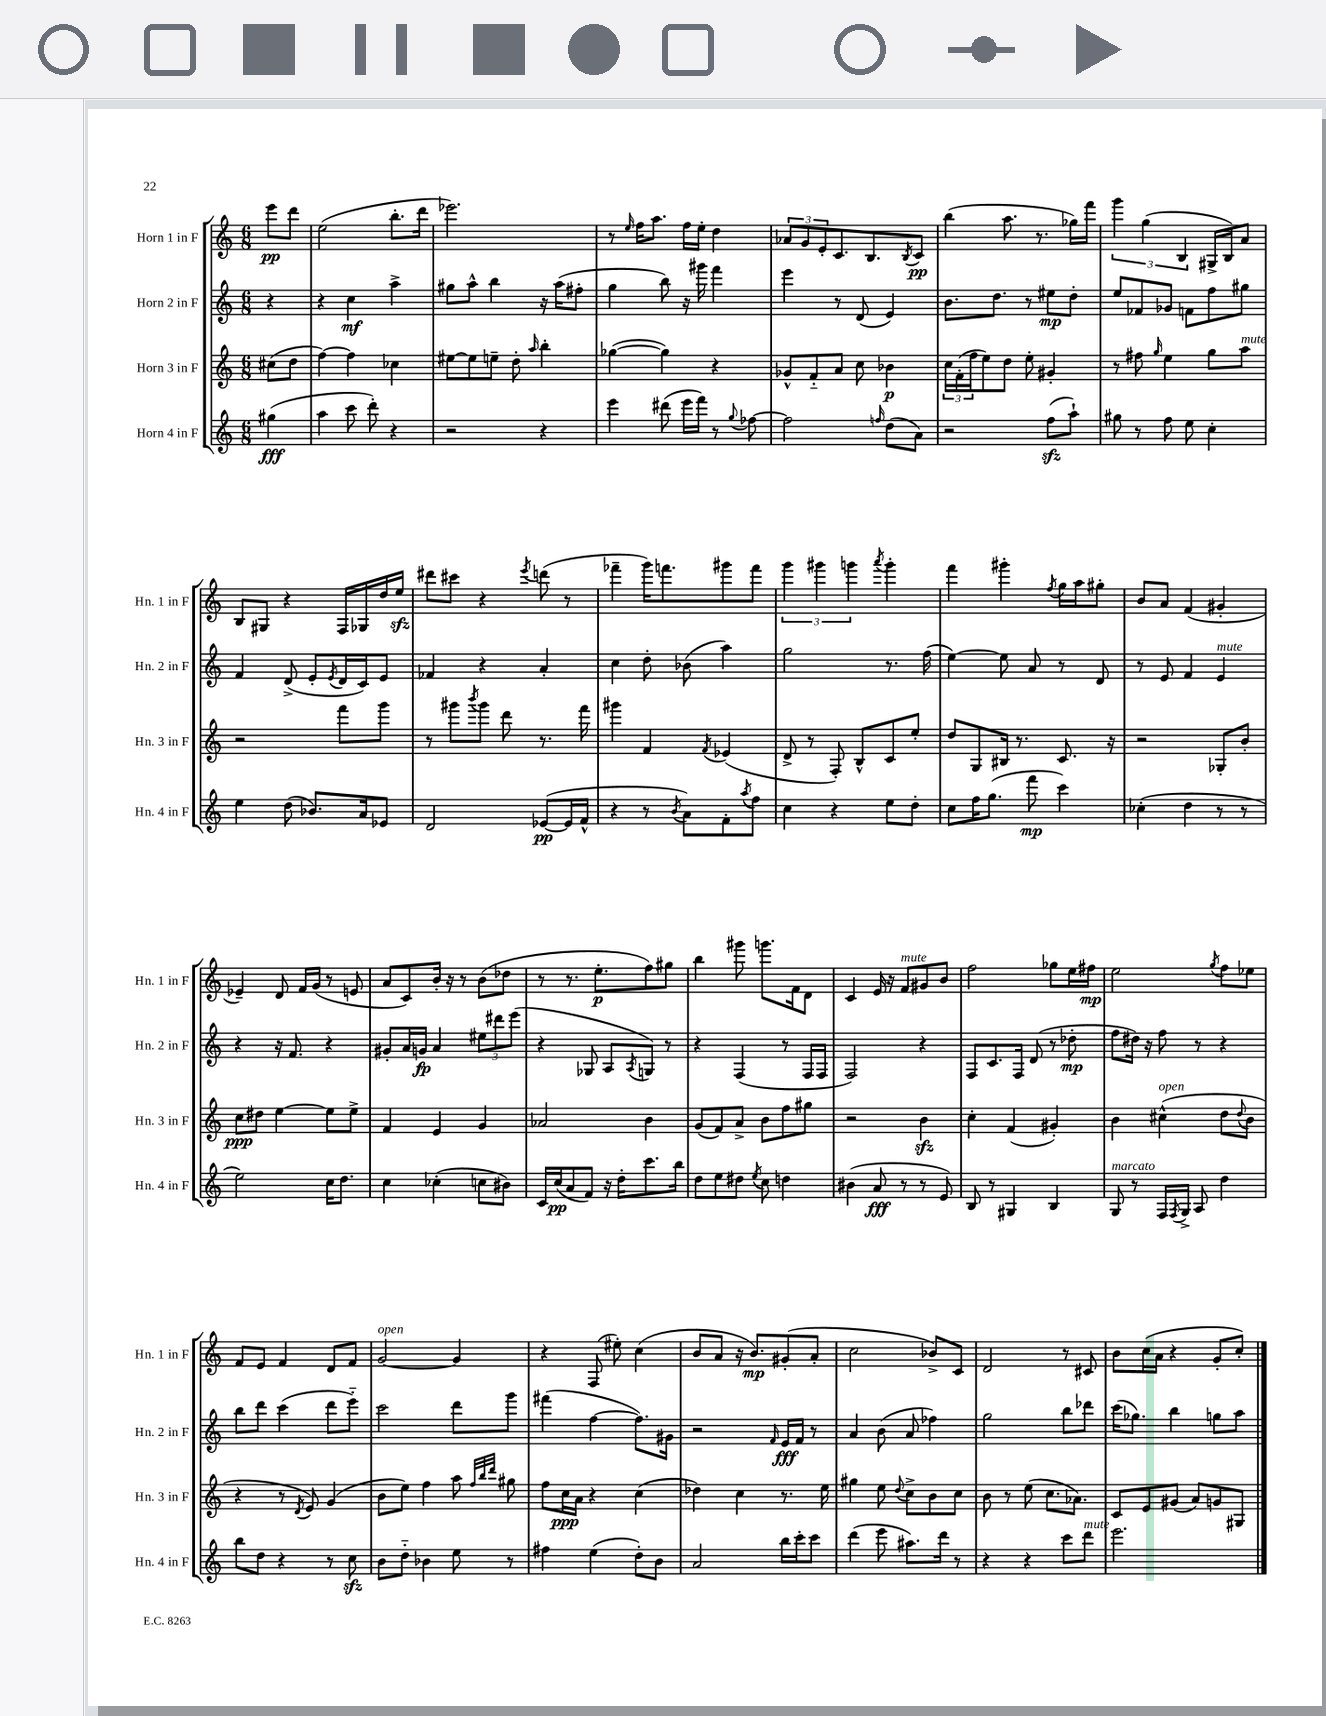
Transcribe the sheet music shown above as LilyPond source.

<<
\new StaffGroup <<
\new Staff = "s0" \with { instrumentName = "Horn 1 in F" shortInstrumentName = "Hn. 1 in F" } {
    \clef treble \key c \major \numericTimeSignature \time 6/8 \partial 4
    e'''8\pp d'''8 |
    e''2( b''8.-. d'''16 |
    ees'''2.) |
    r8 \grace { e''16 } f''16 a''8. f''16 e''16-. d''4 |
    \tuplet 3/2 { aes'8 g'8 e'8-. } c'8. b8. \acciaccatura { b8 } c'8\pp |
    b''4( a''8. r8. ges''16) f'''16 |
    \tuplet 3/2 { g'''4 g''4( b4 } gis16-> b16) a'8 |
    b8 gis8 r4 f16 ges16 d''16 e''16\sfz |
    dis'''8 cis'''8 r4 \acciaccatura { e'''8 } d'''8( r8 |
    fes'''4-- g'''16) f'''8. gis'''8 f'''8 |
    \tuplet 3/2 { g'''4 gis'''4 g'''4 } \acciaccatura { a'''8 } g'''4-. |
    f'''4 gis'''4-. \acciaccatura { f''8 } g''16 a''16 gis''8-. |
    b'8 a'8 f'4( gis'4-. |
    ees'4--) d'8 f'16 g'16( r8 e'8 |
    a'8 c'8) b'16-. r16 r8 b'8( des''8 |
    r8 r8. e''8.-.\p f''8) gis''8 |
    b''4 gis'''8 g'''8. f'16 d'8 |
    c'4 e'16 r16 f'8^\markup { \italic "mute" } gis'8 b'8 |
    f''2 ges''8 e''16 fis''16\mp |
    e''2 \acciaccatura { g''8 } f''8 ees''8 |
    f'8 e'8 f'4 d'8 f'8 |
    g'2~^\markup { \italic "open" } g'4 |
    r4 f8( eis''8-.) c''4( |
    b'8 a'8 r16 b'8.\mp) gis'8-.( a'8-. |
    c''2 bes'8->) c'8 |
    d'2 r8 cis'8 |
    b'8 c''16( a'16 r4 g'8-. c''8-.) \bar "|." |
}
\new Staff = "s1" \with { instrumentName = "Horn 2 in F" shortInstrumentName = "Hn. 2 in F" } {
    \clef treble \key c \major \numericTimeSignature \time 6/8 \partial 4
    r4 |
    r4 c''4\mf a''4-> |
    gis''8 a''8-^ b''4 r16 a''16( fis''8-. |
    g''4 b''8) r16 gis'''16 f'''4 |
    e'''4 r8 d'8( e'4) |
    b'8. d''8. r8 eis''8\mp d''8-. |
    e''8 fes'8 ges'8 f'8 f''8 gis''8 |
    f'4 d'8->( e'8-. \acciaccatura { e'8 } d'16 c'16) e'8 |
    fes'4 r4 a'4-. |
    c''4 d''8-. bes'8( a''4) |
    g''2 r8. f''16( |
    e''4~) e''8 a'8 r8 d'8 |
    r8 e'8 f'4 e'4^\markup { \italic "mute" } |
    r4 r16 f'8. r4 |
    gis'8-. a'16 g'16\fp a'4 \tuplet 3/2 { eis''8 dis'''8 e'''8( } |
    r4 ges8 a8 \acciaccatura { a8 } g8) r8 |
    r4 f4( r8 f16 f16 |
    f2) r4 |
    f8 c'8. f16 d'8( r8 des''8-.\mp |
    f''8 dis''16) r16 f''8 r8 r4 |
    b''8 d'''8 c'''4( d'''8 e'''8-_) |
    c'''2 d'''8 g'''8 |
    fis'''4( f''4~ f''8.) gis'16 |
    r2 \grace { f'16 } e'16\fff f'16 r8 |
    a'4 b'8( a'8 fes''4) |
    g''2 b''8 des'''8 |
    c'''16( ges''8.) b''4 g''8 a''8 \bar "|." |
}
\new Staff = "s2" \with { instrumentName = "Horn 3 in F" shortInstrumentName = "Hn. 3 in F" } {
    \clef treble \key c \major \numericTimeSignature \time 6/8 \partial 4
    cis''8( d''8 |
    f''4~) f''4 ces''4 |
    eis''8~ eis''8 e''8-- d''8-. \grace { a''16 } b''4-. |
    ges''4~( ges''4) r4 |
    ges'8-^ f'8-_ a'8 c''8 bes'4\p |
    \tuplet 3/2 { c''16 f'16-.( f''16 } e''8) d''8 e''8-. gis'4-. |
    r8 fis''8 \grace { g''16 } e''4 g''8 a''8^\markup { \italic "mute" } |
    r2 f'''8 g'''8 |
    r8 gis'''8 \acciaccatura { b'''8 } gis'''8 d'''8 r8. f'''16 |
    gis'''4 f'4 \acciaccatura { f'8 } ees'4( |
    d'8-> r8 f8-.) b8-^ c'8 e''8-. |
    d''8 g8 bis16 r8. c'8. r16 |
    r2 ges8-. b'8-. |
    c''8\ppp dis''8 e''4~ e''8 e''8-> |
    f'4 e'4 g'4 |
    aes'2 b'4 |
    g'8( f'8) a'8-> b'8 f''8 gis''8 |
    r2 b'4\sfz |
    c''4-. f'4( gis'4-.) |
    b'4 cis''4-^^\markup { \italic "open" }( d''8 \appoggiatura { d''8 } b'8 |
    r4 r8 \acciaccatura { d'8 } e'8) g'4( |
    b'8 e''8) f''4 a''8 \grace { f''32 b''32 d'''32 } gis''8 |
    f''8 c''16\ppp a'16 r4 c''4( |
    des''4) c''4 r8. e''16 |
    gis''4 e''8 \appoggiatura { d''8 } c''8-> b'8 c''8 |
    b'8 r8 e''8( c''8. aes'8.) |
    c'8 e'8 gis'8( a'8) g'8 gis8 \bar "|." |
}
\new Staff = "s3" \with { instrumentName = "Horn 4 in F" shortInstrumentName = "Hn. 4 in F" } {
    \clef treble \key c \major \numericTimeSignature \time 6/8 \partial 4
    gis''4\fff( |
    a''4 c'''8 d'''8-.) r4 |
    r2 r4 |
    e'''4 dis'''8( e'''16 f'''16) r8 \appoggiatura { g''8 } fes''8~ |
    fes''2 \grace { f''16 } d''8( a'8) |
    r2 f''8\sfz( a''8-!) |
    gis''8 r8 f''8 e''8 c''4-. |
    e''4 d''8( bes'8.) a'16 ees'8 |
    d'2 ees'8~\pp( ees'16 f'16-^ |
    r4 r8 \acciaccatura { b'8 } a'8) f'8-. \acciaccatura { a''8 } f''8 |
    c''4 r4 e''8 d''8-. |
    c''8 f''16 g''8.( f'''8\mp c'''4) |
    ces''4-.( d''4 r8 r8 |
    e''2) c''16 d''8. |
    c''4 ces''4-.( c''8 bis'8) |
    c'16 c''16\pp( a'8 f'8) r16 d''16-. c'''8. b''16 |
    d''8 e''8 dis''8 \acciaccatura { e''8 } c''8 d''4 |
    bis'4( a'8\fff r8 r8 e'8) |
    b8 r8 gis4 b4 |
    g8^\markup { \italic "marcato" } r8 f16 \acciaccatura { f8 } g16-> a8 d''4 |
    b''8 d''8 r4 r8 c''8\sfz |
    b'8 d''8-_ bes'4 e''8 r8 |
    fis''4 e''4( d''8-.) b'8 |
    a'2 b''16 c'''16-. c'''8 |
    d'''4( e'''8 ais''8.) d'''16 r8 |
    r4 r4 c'''8 d'''8^\markup { \italic "mute" } |
    e'''2. \bar "|." |
}
>>
>>
\layout { \context { \Score \remove "Bar_number_engraver" } }
